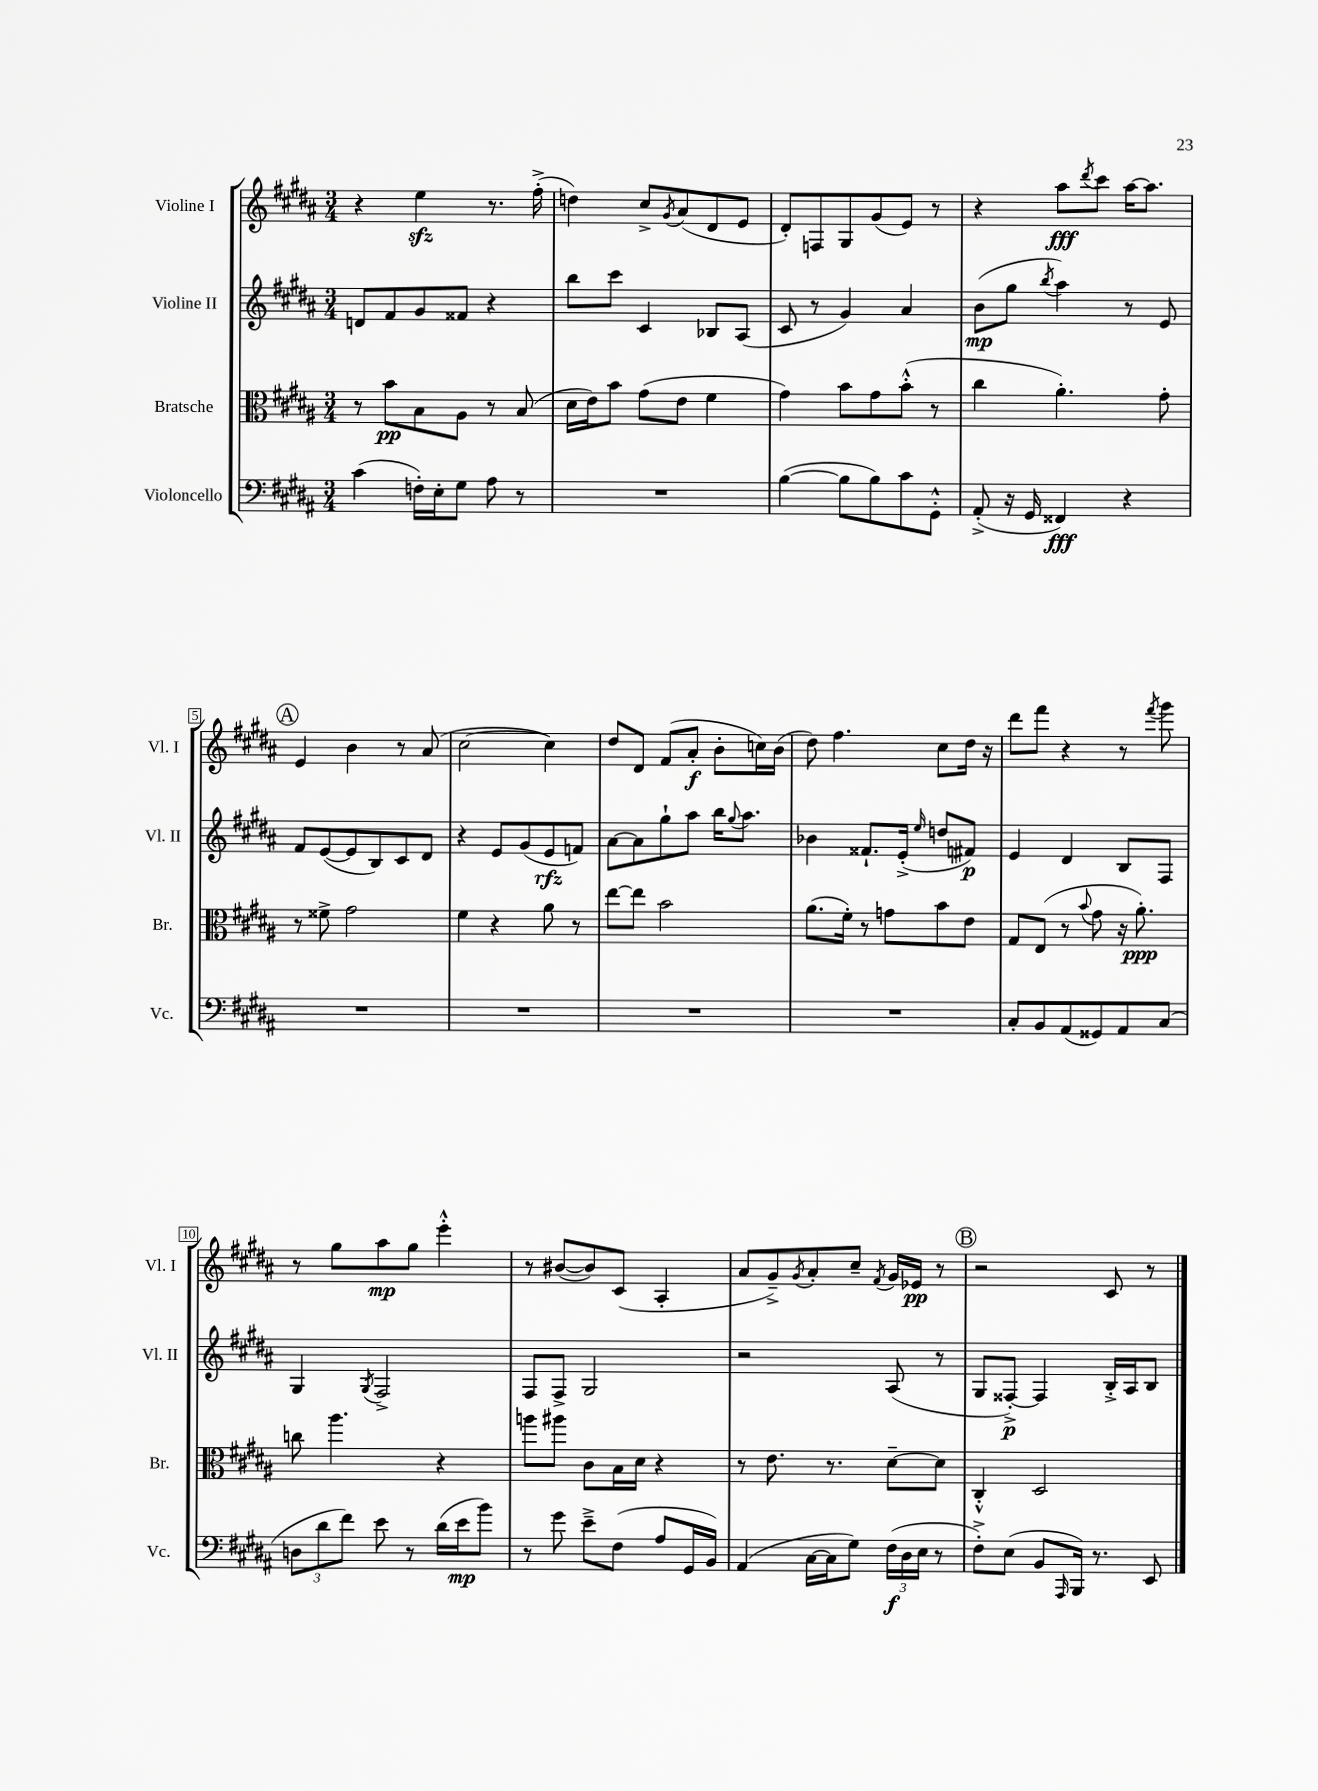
<<
\new StaffGroup <<
\new Staff = "s0" \with { instrumentName = "Violine I" shortInstrumentName = "Vl. I" } {
    \clef treble \key b \major \numericTimeSignature \time 3/4
    r4 e''4\sfz r8. fis''16-.->( |
    d''4) cis''8-> \acciaccatura { gis'8 } ais'8( dis'8 e'8 |
    dis'8-.) f8 gis8 gis'8( e'8) r8 |
    r4 ais''8\fff \acciaccatura { dis'''8 } cis'''8 ais''16~ ais''8. |
    \mark \markup { \circle "A" } e'4 b'4 r8 ais'8( |
    cis''2~ cis''4) |
    dis''8 dis'8 fis'8( ais'8-.\f b'8-. c''16) b'16( |
    dis''8) fis''4. cis''8 dis''16 r16 |
    dis'''8 fis'''8 r4 r8 \acciaccatura { fis'''8 } gis'''8 |
    r8 gis''8 ais''8\mp gis''8 e'''4-.-^ |
    r8 bis'8~( bis'8) cis'8( ais4-. |
    ais'8 gis'8--->) \acciaccatura { gis'8 } ais'8-. cis''8-- \acciaccatura { fis'8 } gis'16 ees'16\pp r8 |
    \mark \markup { \circle "B" } r2 cis'8 r8 \bar "|." |
}
\new Staff = "s1" \with { instrumentName = "Violine II" shortInstrumentName = "Vl. II" } {
    \clef treble \key b \major \numericTimeSignature \time 3/4
    d'8 fis'8 gis'8 fisis'8 r4 |
    b''8 cis'''8 cis'4 bes8 ais8( |
    cis'8 r8 gis'4) ais'4 |
    b'8\mp( gis''8 \acciaccatura { b''8 } ais''4) r8 e'8 |
    \mark \markup { \circle "A" } fis'8 e'8~( e'8 b8) cis'8 dis'8 |
    r4 e'8 gis'8( e'8\rfz f'8) |
    ais'8~ ais'8 gis''8-! ais''8 b''16 \appoggiatura { gis''8 } ais''8. |
    bes'4 fisis'8.-! e'16-.->( \grace { e''16 } d''8 fis'8\p) |
    e'4 dis'4 b8 fis8 |
    gis4 \acciaccatura { gis8 } fis2-> |
    fis8 fis8-> gis2 |
    r2 ais8( r8 |
    \mark \markup { \circle "B" } gis8 fisis8~-.->\p) fisis4 b16-.-> ais16 b8 \bar "|." |
}
\new Staff = "s2" \with { instrumentName = "Bratsche" shortInstrumentName = "Br." } {
    \clef alto \key b \major \numericTimeSignature \time 3/4
    r8 b'8\pp b8 ais8 r8 b8( |
    dis'16 e'16) b'8 gis'8( e'8 fis'4 |
    gis'4) b'8 gis'8 b'8-.-^( r8 |
    cis''4 ais'4.-.) gis'8-. |
    \mark \markup { \circle "A" } r8 fisis'8-> gis'2 |
    fis'4 r4 ais'8 r8 |
    e''8~ e''8 b'2 |
    ais'8.( fis'16-.) r8 g'8 b'8 e'8 |
    gis8 e8( r8 \appoggiatura { b'8 } gis'8 r16 ais'8.-.\ppp) |
    c''8 ais''4. r4 |
    a''8 ais''8 cis'8 b16 dis'16 r4 |
    r8 e'8. r8. dis'8~-- dis'8 |
    \mark \markup { \circle "B" } cis4-.-^ dis2 \bar "|." |
}
\new Staff = "s3" \with { instrumentName = "Violoncello" shortInstrumentName = "Vc." } {
    \clef bass \key b \major \numericTimeSignature \time 3/4
    cis'4( f16-.) e16-. gis8 ais8 r8 |
    R2. |
    b4~( b8 b8) cis'8 gis,8-.-^ |
    ais,8-.->( r16 gis,16 fisis,4\fff) r4 |
    \mark \markup { \circle "A" } R2. |
    R2. |
    R2. |
    R2. |
    cis8-. b,8 ais,8( gisis,8) ais,8 cis8( |
    \tuplet 3/2 { d8 dis'8 fis'8) } e'8 r8 dis'16( e'16\mp b'8) |
    r8 gis'8 e'8---> fis8( ais8 gis,16 b,16) |
    ais,4( cis16~ cis16 gis8) \tuplet 3/2 { fis16\f( dis16 e16 } r8 |
    \mark \markup { \circle "B" } fis8-.->) e8( b,8 \grace { ais,,16 } b,,16) r8. e,8 \bar "|." |
}
>>
>>
\layout { \context { \Score \override BarNumber.stencil = #(make-stencil-boxer 0.1 0.3 ly:text-interface::print) } }
